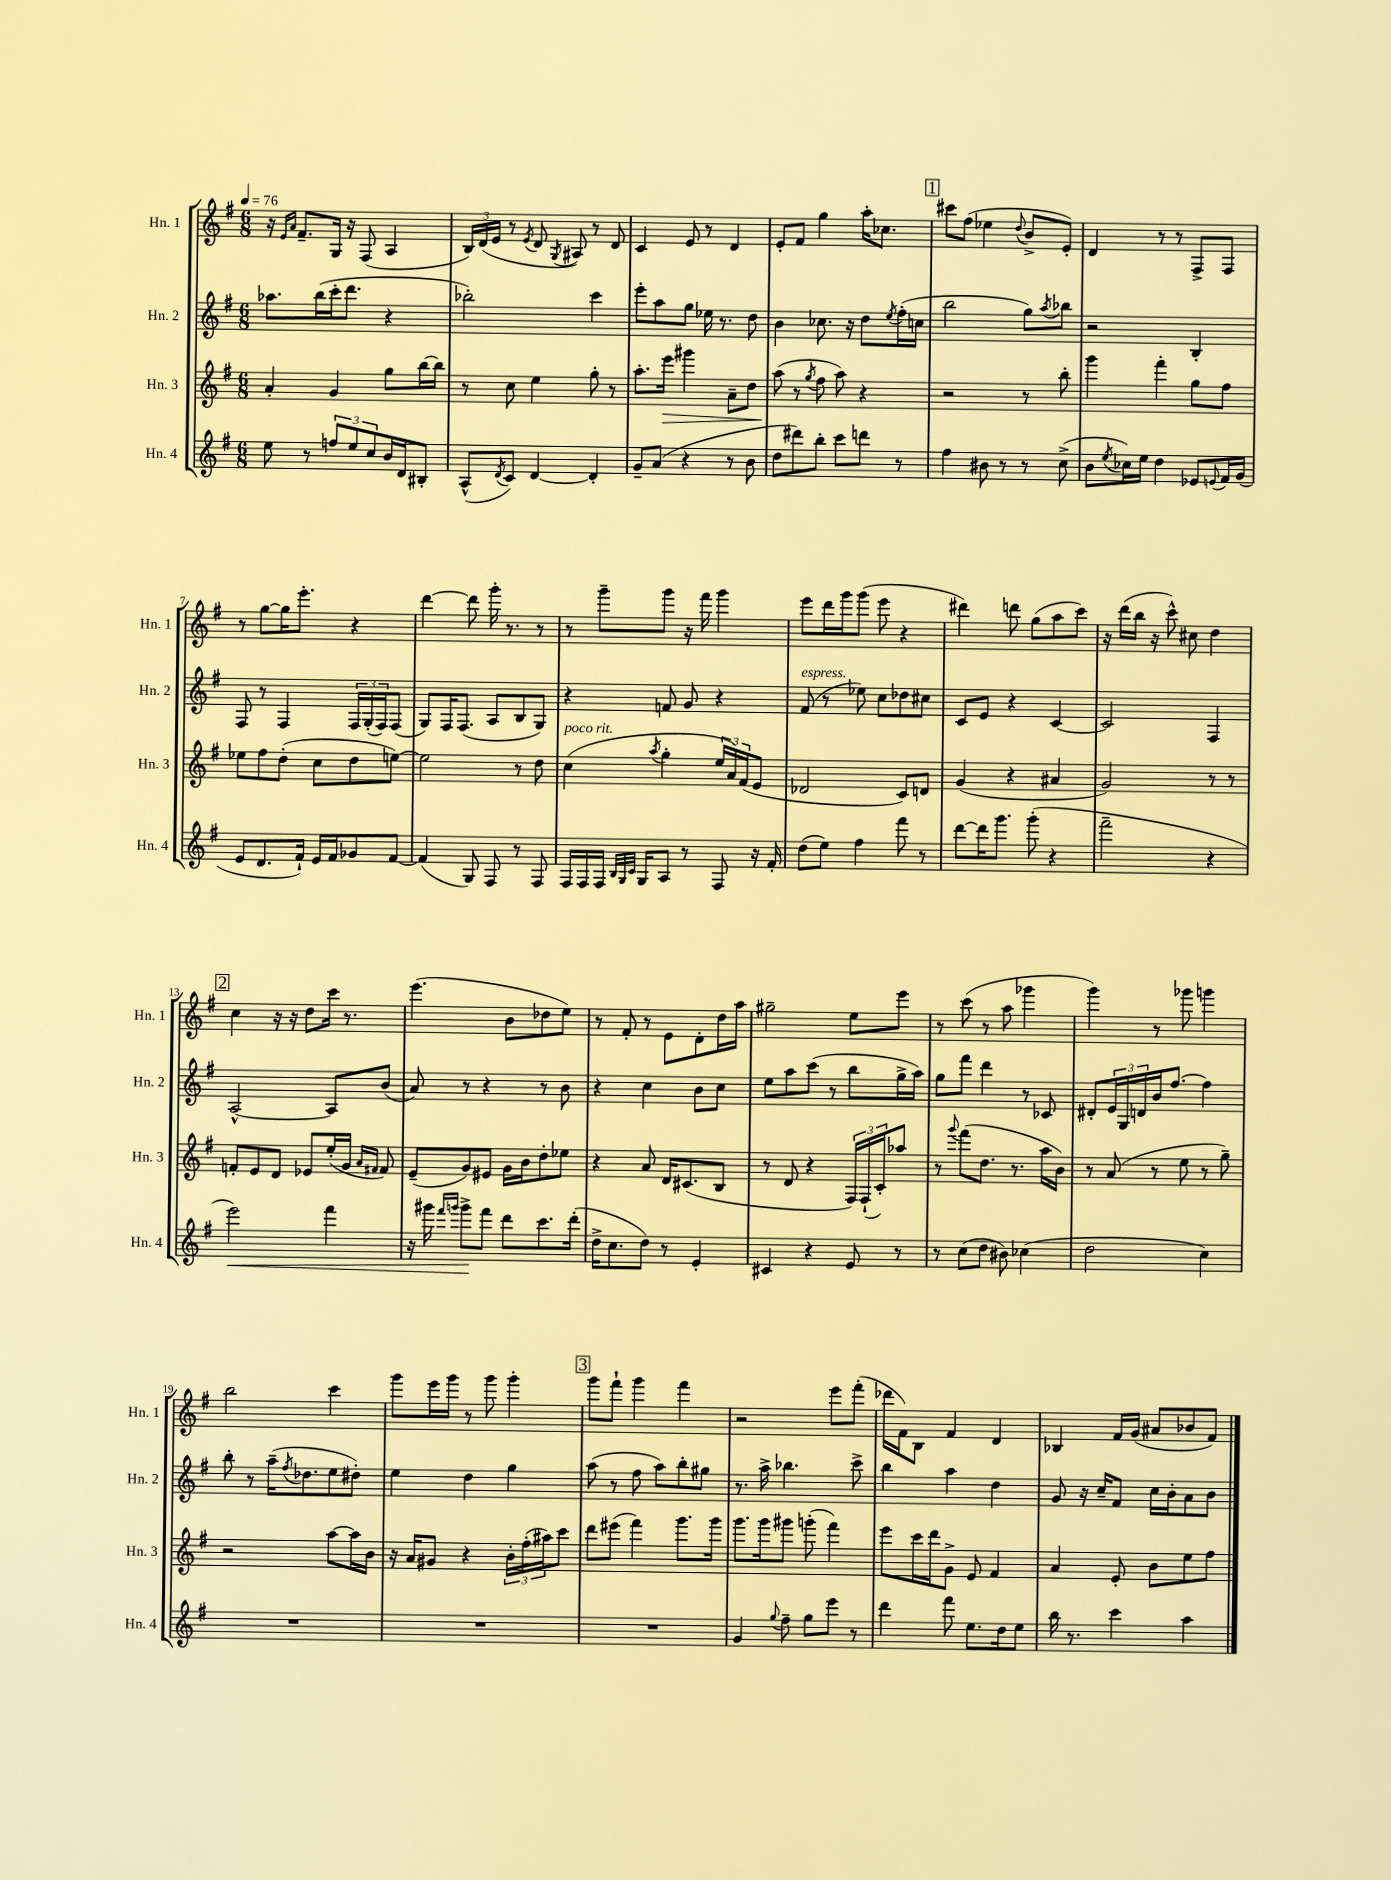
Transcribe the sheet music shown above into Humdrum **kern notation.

**kern	**kern	**kern	**kern
*staff4	*staff3	*staff2	*staff1
*clefG2	*clefG2	*clefG2	*clefG2
*k[f#]	*k[f#]	*k[f#]	*k[f#]
*M6/8	*M6/8	*M6/8	*M6/8
*MM76	*MM76	*MM76	*MM76
8ee	4a'	8.aa-	16r
.	.	.	16qqe
.	.	.	16qqa
.	.	.	8.f#~
8r	.	.	.
.	.	(16bb	.
12ff	4g	16ccc'	16G
.	.	8.ddd	16r
12ee	.	.	.
.	.	.	(8F#
12cc	.	.	.
16b	8gg	4r	4A
16d	.	.	.
8B#'	[16bb	.	.
.	16bb]	.	.
=	=	=	=
(8A^^	8r	2bb-')	24B)
.	.	.	(24d
.	.	.	24e
8qd	.	.	.
8c)	8cc	.	8r
.	.	.	8qe
[4d	4ee	.	8d
.	.	.	8qG
.	.	.	8A#)
4d']	8gg'	4ccc	8r
.	8r	.	8d
=	=	=	=
8g~	8.aa'	8eee'	4c
(8a	.	8aa	.
.	16eee	.	.
4r	4ggg#	8gg	8e
.	.	16ee-	8r
.	.	8.r	.
8r	8a~	.	4d
8b	8dd	8dd	.
=	=	=	=
8dd	(8aa	4b	8e'
8ddd#)	8r	.	8f#
.	8qgg	.	.
8bb'	8ff#	8.cc-	4gg
8ccc	8aa)	.	.
.	.	16r	.
8ddd	4r	8dd	16aa'
.	.	.	8.cc-
.	.	8qee	.
8r	.	(16ff#'	.
.	.	16cc	.
=	=	=	=
4ff#	2r	2bb	8ccc#
.	.	.	(8ff#
8b#	.	.	4ee-
8r	.	.	.
.	.	.	8qqdd
8r	8r	8gg)	8b^
.	.	8qaa	.
(8cc^	8bb'	8bb-	8e')
=	=	=	=
8b	4ggg	2r	4d
8qee	.	.	.
16cc-)	.	.	.
16ee	.	.	.
4dd	4fff#'	.	8r
.	.	.	8r
8e-	8gg	4B'	8F#^
8qqe	.	.	.
16f#	8ff#	.	8F#
(16g	.	.	.
=	=	=	=
8e	8ee-	8F#	8r
8.d	8ff#	8r	[8gg
.	(8dd'	4F#	16gg]
16f#`)	.	.	8.eee'
16e	8cc	.	.
16f#	.	.	.
8g-	8dd	24F#	4r
.	.	(24G'	.
.	.	24F#)	.
[8f#	[8ee)	(8F#	.
=	=	=	=
(4f#]	2ee]	8G)	[4ddd
.	.	16F#	.
.	.	(8.F#	.
8G)	.	.	8ddd]
8F#	.	8A	16ggg'
.	.	.	8.r
8r	8r	8B	.
8F#	8dd	8G)	8r
=	=	=	=
16F#	(4cc	4r	8r
16F#	.	.	.
16F#	.	.	8ggg~
32qqB	.	.	.
32qqG	.	.	.
32qqc	.	.	.
16G	.	.	.
.	8qaa	.	.
8A	4gg'	8f	8ggg
8r	.	8g	16r
.	.	.	16fff#
8F#	24ee	4r	4ggg
.	24a)	.	.
.	(24f#	.	.
16r	8e	.	.
16f#'	.	.	.
=	=	=	=
(8dd	2d-	(8f#	8eee
8ee)	.	8r	16ddd
.	.	.	16ggg
4ff#	.	8ee-)	(8ggg
.	.	8cc	8eee
8fff#	8c)	8dd-	4r
8r	8d	8cc#	.
=	=	=	=
[8ddd	(4g	8c	4ddd#)
16ddd]	.	8e	.
8.ggg	.	.	.
.	4r	4r	8ddd
(8ggg'	.	.	(8gg
4r	4a#	[4c	8aa
.	.	.	8ccc)
=	=	=	=
2fff#~	2g)	2c]	16r
.	.	.	(16ddd
.	.	.	16bb
.	.	.	16r
.	.	.	8ccc^^)
.	.	.	8cc#
4r	8r	4F#	4dd
.	8r	.	.
=	=	=	=
2eee)	8f'	[2A^^	4cc
.	8e	.	.
.	8d	.	16r
.	.	.	16r
.	8e-	.	8dd
4fff#	(16ee'	8A]	16ccc
.	16g	.	8.r
.	16qqa	.	.
.	16qqf#	.	.
.	8f#)	(8b	.
=	=	=	=
16r	(8e~	8a)	(4.eee
16ggg#	.	.	.
16qqfff#	.	.	.
16qqggg	.	.	.
8ggg^	8g)	8r	.
8fff#	8e#	4r	.
8ddd	16g	.	8b
.	16b	.	.
8.ccc	8dd'	8r	8dd-
.	8ee-	8b	8ee)
(16ddd'	.	.	.
=	=	=	=
16dd^	4r	4r	8r
8.cc	.	.	.
.	.	.	8f#'
8dd)	8a	4cc	8r
8r	16d	.	8e
.	(8.c#	.	.
4e'	.	8b	8d'
.	8B	8cc	16dd
.	.	.	16aa
=	=	=	=
4c#	8r	8ee	2gg#~
.	8d	8aa	.
4r	4r	(8ccc	.
.	.	8r	.
8e	24F#)	8bb	8ee
.	(24F#`	.	.
.	24c')	.	.
8r	8aa-	16gg^	8eee
.	.	16aa)	.
=	=	=	=
8r	8r	8gg	8r
.	8qqggg	.	.
(8cc	(8fff#	8fff#	(8ccc
8dd	8.dd	4ddd	8r
8b#)	.	.	8aa
.	8.r	.	.
(4cc-	.	8r	4ggg-
.	16aa	8c-	.
.	16b)	.	.
=	=	=	=
2dd	8r	8d#'	4ggg)
.	(8a	24e	.
.	.	24G	.
.	.	24d	.
.	8r	16b	8r
.	.	[8.ff#	.
.	8ee	.	8ggg-
4cc)	8r	4ff#]	4ggg
.	8gg~)	.	.
=	=	=	=
2.r	2r	8bb'	2bb
.	.	8r	.
.	.	(16aa~	.
.	.	8qff#	.
.	.	8.dd-	.
.	[8aa	8ee	4ccc
.	16aa]	8dd#')	.
.	16b	.	.
=	=	=	=
2.r	16r	4ee	8ggg
.	16a	.	.
.	8g#	.	16eee
.	.	.	16ggg
.	4r	4dd	8r
.	.	.	8ggg
.	24b'	4gg	4ggg'
.	(24ff#'	.	.
.	24aa#)	.	.
.	8ccc	.	.
=	=	=	=
2.r	8ddd	(8aa	8ggg
.	(8eee#	8r	8fff#`
.	4fff#)	8ff#	4ggg
.	.	8aa)	.
.	8.ggg	8bb'	4fff#
.	.	8gg#	.
.	16ggg	.	.
=	=	=	=
4g	8.ggg	8.r	2r
.	16ggg	16aa^	.
8qqgg	.	.	.
8ff#~	8ggg#	4.bb-	.
8gg	(8ggg'	.	.
8eee	4fff#)	.	8eee
8r	.	8ccc^	(8fff#'
=	=	=	=
4ddd	8eee	4bb	16ddd-
.	.	.	16f#)
.	16ccc	.	8B
.	16ddd	.	.
8fff#	8g^	4aa	4f#
8.ee	8e	.	.
.	4f#	4dd	4d
16dd	.	.	.
8ee	.	.	.
=	=	=	=
16bb	4a	8g	4B-
8.r	.	.	.
.	.	16r	.
.	.	16cc~	.
4ccc	8e'	8f#	16f#
.	.	.	(16g
.	8b	16cc	8a#
.	.	16b'	.
4aa	8ee	8a	8b-
.	8ff#	8b	8f#)
==	==	==	==
*-	*-	*-	*-
